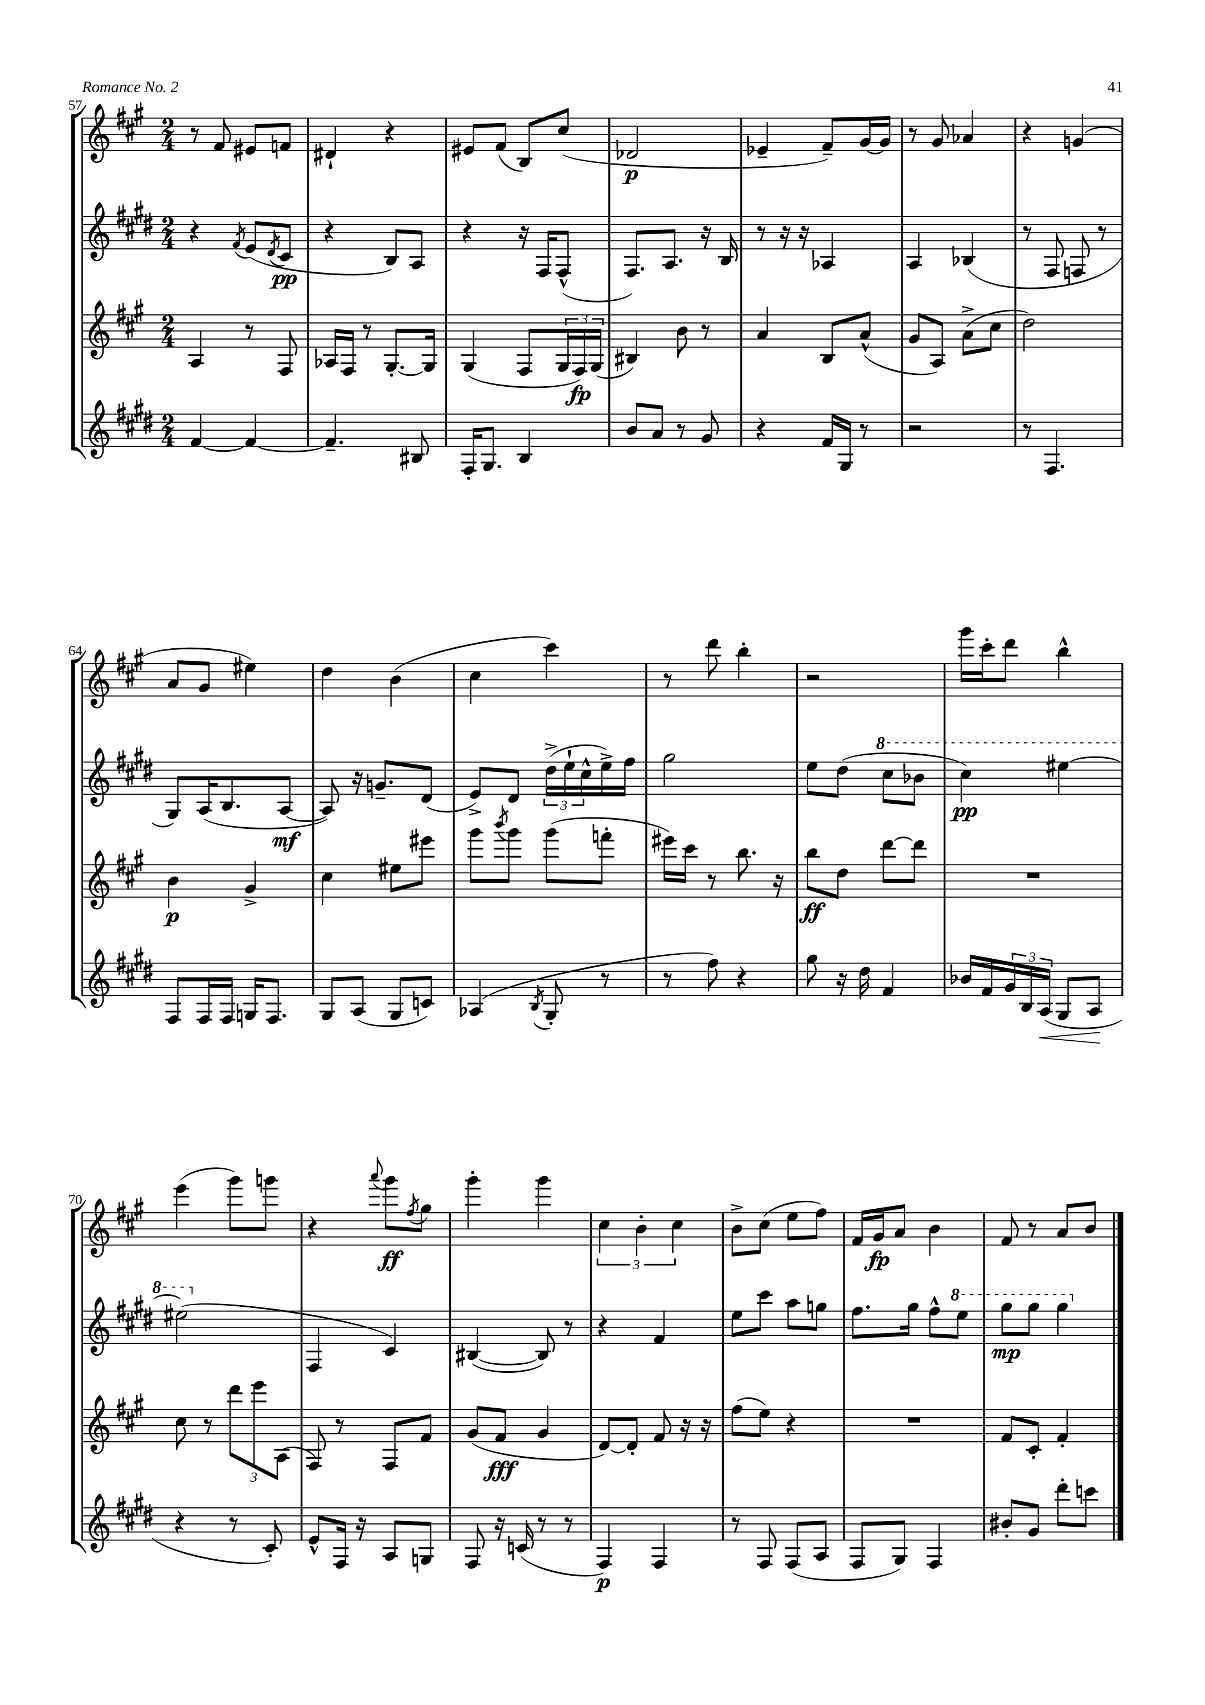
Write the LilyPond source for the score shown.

<<
\new StaffGroup <<
\new Staff = "s0" {
    \clef treble \key a \major \numericTimeSignature \time 2/4
    r8 fis'8 eis'8 f'8 |
    dis'4-! r4 |
    eis'8 fis'8( b8) cis''8( |
    des'2\p |
    ees'4-- fis'8--) gis'16~ gis'16 |
    r8 gis'8 aes'4 |
    r4 g'4( |
    a'8 gis'8 eis''4) |
    d''4 b'4( |
    cis''4 cis'''4) |
    r8 d'''8 b''4-. |
    r2 |
    gis'''16 cis'''16-. d'''8 b''4-^ |
    e'''4( gis'''8) g'''8 |
    r4 \appoggiatura { a'''8 } gis'''8\ff \acciaccatura { fis''8 } gis''8 |
    gis'''4-. gis'''4 |
    \tuplet 3/2 { cis''4 b'4-. cis''4 } |
    b'8-> cis''8( e''8 fis''8) |
    fis'16 gis'16\fp a'8 b'4 |
    fis'8 r8 a'8 b'8 \bar "|." |
}
\new Staff = "s1" {
    \clef treble \key e \major \numericTimeSignature \time 2/4
    r4 \acciaccatura { fis'8 } e'8( \acciaccatura { dis'8 } cis'8\pp |
    r4 b8) a8 |
    r4 r16 fis16 fis8-^( |
    fis8.) a8. r16 b16 |
    r8 r16 r16 aes4 |
    a4 bes4( |
    r8 fis8 f8 r8 |
    gis8) a16( b8. a8~\mf |
    a8) r16 g'8.-- dis'8( |
    e'8->) dis'8 \tuplet 3/2 { dis''16->( e''16-! cis''16-^ } e''16->) fis''16 |
    gis''2 |
    e''8 dis''8( \ottava #1 cis'''8 bes''8 |
    cis'''4\pp) eis'''4~ |
    eis'''2( \ottava #0 |
    fis4 cis'4) |
    bis4~( bis8) r8 |
    r4 fis'4 |
    e''8 cis'''8 a''8 g''8 |
    fis''8. gis''16 fis''8-^ \ottava #1 e'''8 |
    gis'''8\mp gis'''8 gis'''4 \ottava #0 \bar "|." |
}
\new Staff = "s2" {
    \clef treble \key a \major \numericTimeSignature \time 2/4
    a4 r8 fis8 |
    aes16 fis16 r8 gis8.~-. gis16 |
    gis4( fis8 \tuplet 3/2 { gis16 fis16\fp) gis16( } |
    bis4) b'8 r8 |
    a'4 b8 a'8-^( |
    gis'8 a8) a'8->( cis''8 |
    d''2) |
    b'4\p gis'4-> |
    cis''4 eis''8 eis'''8 |
    gis'''8 \acciaccatura { b'''8 } gis'''8 gis'''8( f'''8-. |
    eis'''16) cis'''16 r8 b''8. r16 |
    b''8\ff d''8 d'''8~ d'''8 |
    R2 |
    cis''8 r8 \tuplet 3/2 { d'''8 e'''8 a8( } |
    fis8) r8 fis8 fis'8 |
    gis'8( fis'8\fff gis'4 |
    d'8~) d'8-. fis'8 r16 r16 |
    fis''8( e''8) r4 |
    R2 |
    fis'8 cis'8-. fis'4-. \bar "|." |
}
\new Staff = "s3" {
    \clef treble \key e \major \numericTimeSignature \time 2/4
    fis'4~ fis'4~ |
    fis'4.-- bis8 |
    fis16-. gis8. b4 |
    b'8 a'8 r8 gis'8 |
    r4 fis'16 gis16 r8 |
    r2 |
    r8 fis4. |
    fis8 fis16 fis16 g16 fis8. |
    gis8 a8( gis8 c'8) |
    aes4( \acciaccatura { b8 } gis8-. r8 |
    r8 fis''8) r4 |
    gis''8 r16 dis''16 fis'4 |
    bes'16 fis'16 \tuplet 3/2 { gis'16 b16 a16\<( } gis8 a8\! |
    r4 r8 cis'8-.) |
    e'8-^ fis16 r16 a8 g8 |
    fis8 r16 c'16( r8 r8 |
    fis4\p) fis4 |
    r8 fis8 fis8( a8 |
    fis8 gis8) fis4 |
    bis'8-. gis'8 dis'''8-. c'''8 \bar "|." |
}
>>
>>
\layout { \context { \Score currentBarNumber = #57 } }
